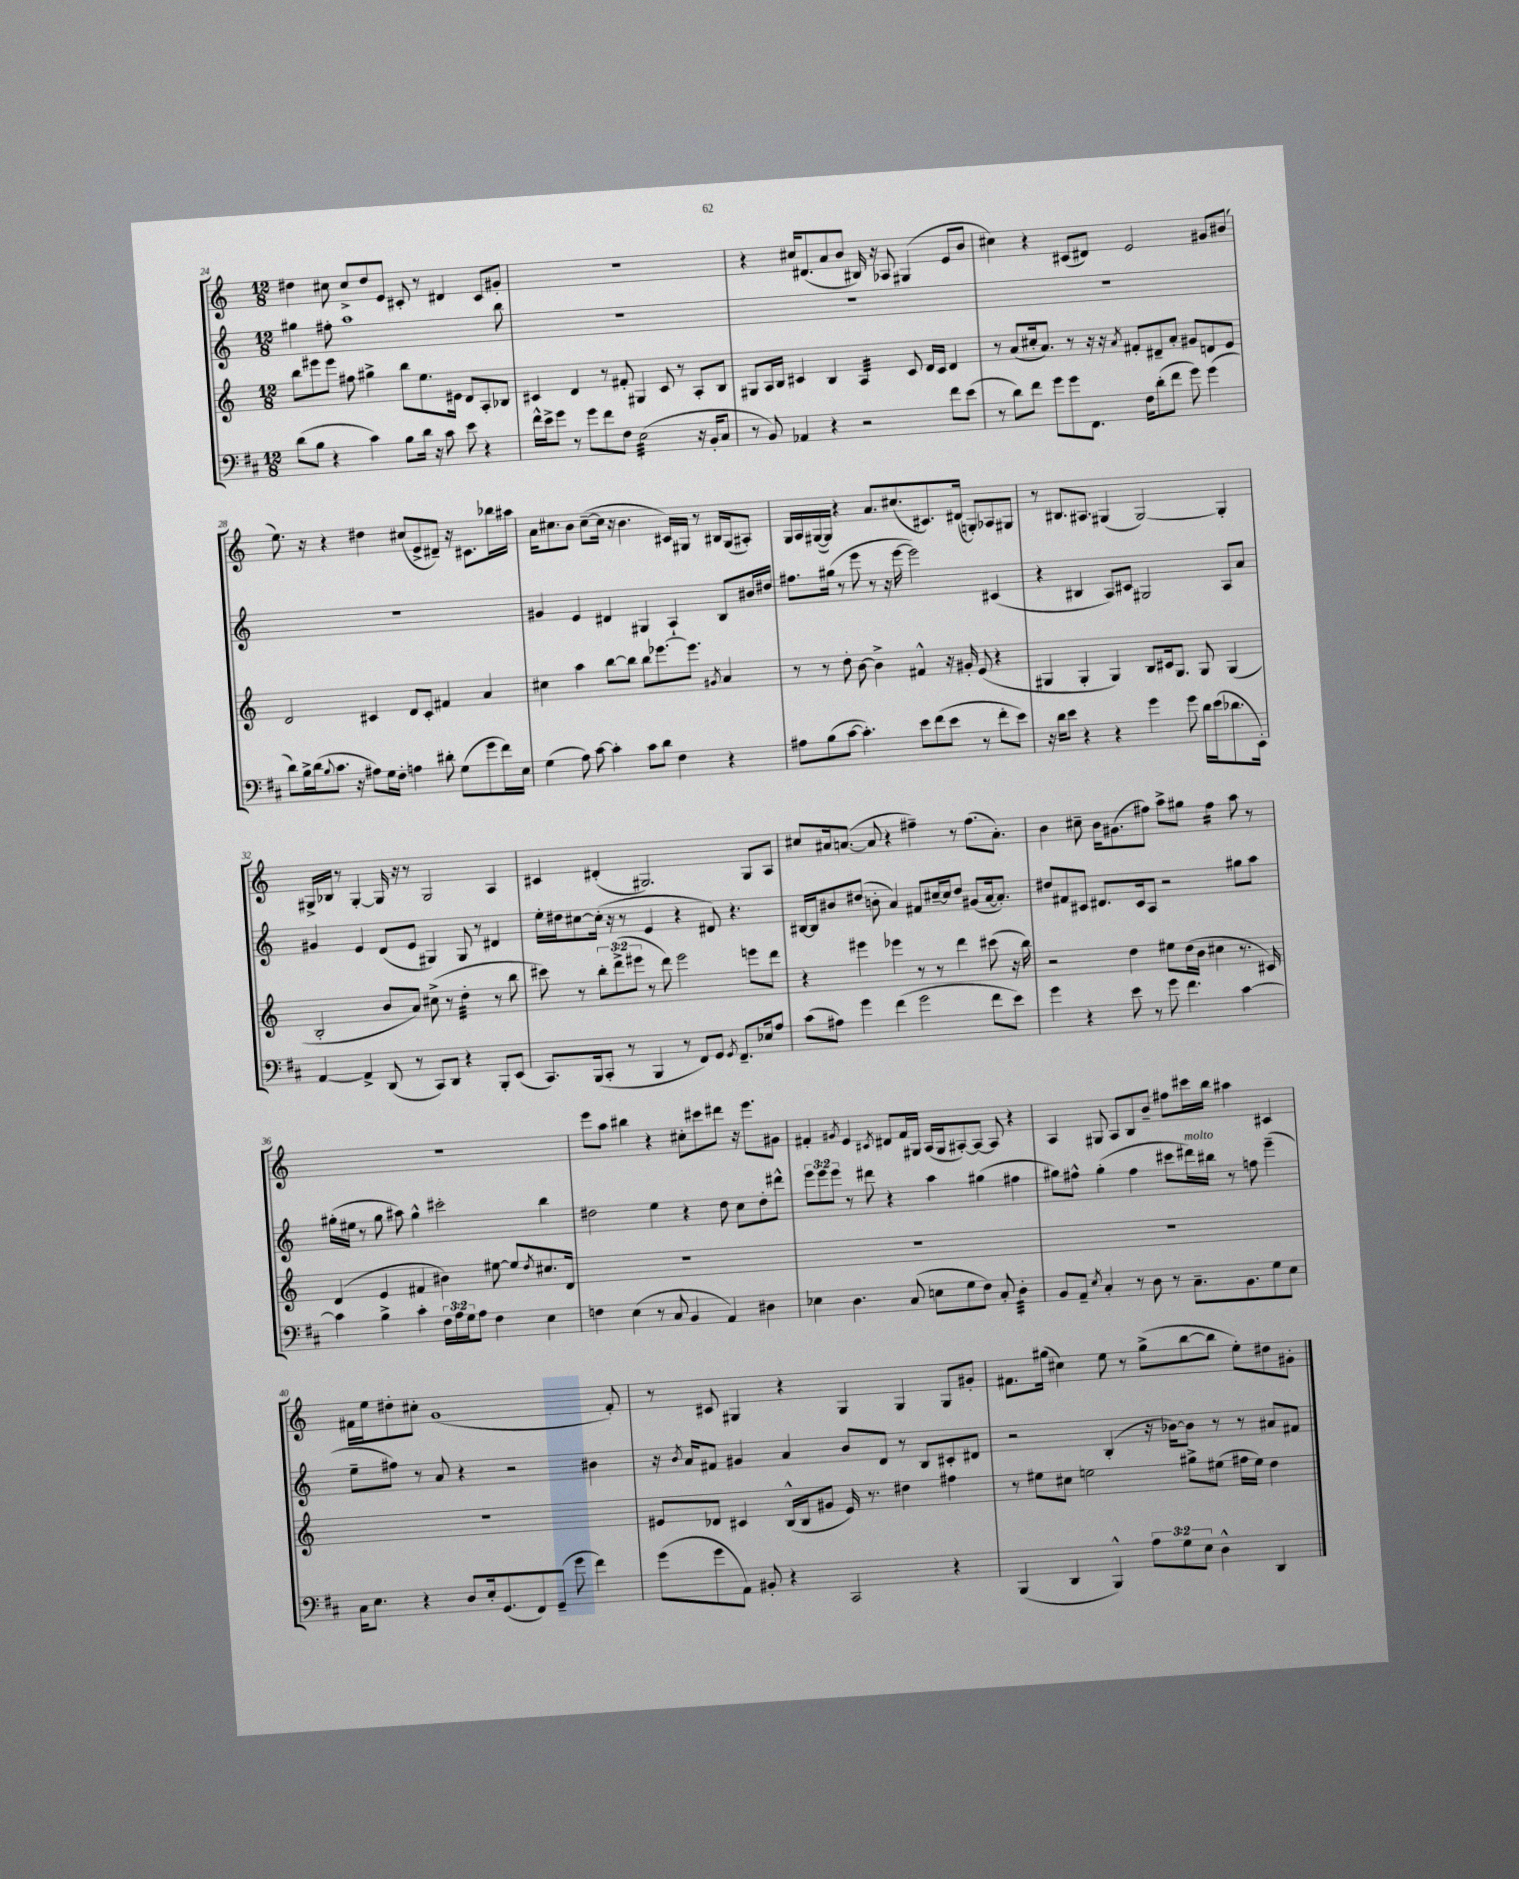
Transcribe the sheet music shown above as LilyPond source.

<<
\new StaffGroup <<
\new Staff = "s0" {
    \clef treble \key c \major \numericTimeSignature \time 12/8
    dis''4 cis''8 cis''8-> dis''8 e'8 cis'8-. r8 dis'4 cis'8 gis'8-. |
    R1. |
    r4 cis''16 dis'8.( a'8 b'8 bis16) r16 aes8 gis4( e'8 b'8 |
    cis''4) r4 cis'8( dis'8) e'2 gis'8 bis'8( |
    e''8.) r16 r4 dis''4 cis''8( e'8-> dis'8--) r16 cis'8. bes''16 ais''16 |
    a'16 cis''8. b'8 cis''8~--( cis''16 r16 b'4. cis'16) gis16 r8 bis16 gis16( ais8-.) |
    g16 a16 gis16~( gis16) r4 a'8. cis''8.( cis'8.) dis'16( g8-.) aes8 gis8 |
    r8 bis8. ais8. gis4( gis2~) gis4-. |
    gis16-> bes16 r8 gis4~-. gis16 r16 r8 gis2 a4 |
    cis'4 dis'4-.( gis2.) gis8 a8 |
    cis''8 ais'16 a'8.~( a'8 r4 fis''4--) r8 fis''8.( a'8.-.) |
    b'4 cis''8-- b'16 gis'8.( fis''8) a''8-> gis''8 fis''4:16 a''8 r8 |
    R1. |
    e'''8 a''8 bis''4 r4 cis''8-. cis'''8 dis'''8 r16 e'''8. gis'8 |
    fis'4-. \acciaccatura { gis'8 } e'4 \acciaccatura { cis'8 } dis'8 fis'16 gis16 a16( gis16 ais8~-.) ais8~ ais8 r4 |
    a4 gis8 a8 b8 b'8-- fis''8 cis'''16 b''16 ais''4 cis'4 |
    fis'16 e''16 dis''8-. cis''8-. g'1( fis'8-.) |
    r8 cis'8 gis4 r4 gis4 gis4 gis8 gis'8-. |
    fis'8. gis''16( cis''4) e''8 r8 gis''8->( b''8~ b''8 e''8-.) dis''8 gis'8-. \bar "|." |
}
\new Staff = "s1" {
    \clef treble \key c \major \numericTimeSignature \time 12/8 \override Staff.TupletNumber.text = #tuplet-number::calc-fraction-text
    gis''4 fis''8-. a''1 b''8 |
    R1. |
    R1. |
    R1. |
    R1. |
    gis'4 e'4 dis'4 gis4 a4-! b8 bis'16 dis''16 |
    fis''8. gis''16( r8 e'''8 r8 r16 e'''16~ e'''2) cis'4( |
    r4 bis4 a8) cis'8 gis2 a8 a'8 |
    gis'4 e'4 d'8( e'8 gis4) gis8 r8 dis'4 |
    e''16-. dis''16 cis''8~ cis''16-.( r16 r8 e'4 r4 dis'8) r4. |
    bis16~ bis16 bis'8 dis''8( b'8-. a'4) fis'8 cis''16~-- cis''16 dis''8 gis'8( a'16~ a'8.-.) |
    dis''8 fis'8 cis'8 dis'8. cis'16 a8 r2 gis''8 a''8 |
    gis''16-.( eis''16 r8 gis''8 ais''8) gis''4-^ cis'''2-. b''4 |
    dis''2 e''4 r4 dis''8 c''8 dis''8-. dis'''8-^ |
    \tuplet 3/2 { e'''8 e'''8 e'''8 } r8 dis'''8 r4 a''4 gis''4( fis''4 |
    gis''8) fis''8-^ gis''4-.( fis''4 cis'''8 dis'''16^\markup { \italic "molto" }) bis''16 r8 f''8 e'''4--( |
    e''8-- fis''8) r8 a'8 r4 r2 bis'4 |
    r16 \acciaccatura { b'8 } a'16 fis'8 gis'4 a'4 b'8 d'8 r8 b8 cis'8-. dis'8 |
    r2 b4-.( r16 bes'16~) bes'8 r8 r8 ais'8 fis'8 \bar "|." |
}
\new Staff = "s2" {
    \clef treble \key c \major \numericTimeSignature \time 12/8 \override Staff.TupletNumber.text = #tuplet-number::calc-fraction-text
    b''8 eis'''8 eis'''8 fis''8 gis''4-> b''8 e''8. eis'16 d'8 a8-. bes8 |
    cis'4 d'4 r8 fis'8-. gis4 cis'8 r8 a8-. b8 |
    gis8 a16 b16 cis'4 b4 a4:32 cis'8 d'16 cis'16 d'4 |
    r8 a'8( cis''16-. a'8.) r8 r16 r16 \acciaccatura { a'8 } fis'8-. dis'8-- a'8-. gis'8 d'8 e'8 |
    d'2 cis'4 d'8 cis'8-. fis'4 a'4 |
    cis''4 a''4 b''8~ b''8 b''8 ees'''8.~ ees'''8. \acciaccatura { gis'8 } a'4 |
    r8 r8 d''8-. b'8~ b'4-> fis'4-^ r16 gis'16-. e'8( r4 |
    gis4 gis4-. gis4) b8 cis'16 gis8. gis8 gis4( |
    b2-. b'8 a'8) cis''8->( r8 d''4:32-. r8 b''8 |
    cis'''8) r8 \tuplet 3/2 { b''8-. d'''8->( eis'''8 } r8 d'''8) eis'''2 e'''8 d'''8 |
    r4 eis'''4 ees'''4 r8 r8 d'''4 cis'''8( r16 b''16) |
    r2 d''4 eis''8 d''16( b'16 cis''4 r8. cis'16) |
    d'4( e'4 fis'4 bis'4) eis''8~ eis''8 \acciaccatura { d''8 } cis''8. d'16 |
    R1. |
    R1. |
    R1. |
    R1. |
    eis'8 des'8 cis'4 b16-^( b16 gis'8 eis'16) r8. dis''4 fis''4 |
    r8 eis''8 cis''8 e''2 gis''8-> eis''8( fis''16 eis''16) d''4 \bar "|." |
}
\new Staff = "s3" {
    \clef bass \key d \major \numericTimeSignature \time 12/8 \override Staff.TupletNumber.text = #tuplet-number::calc-fraction-text
    d'8( b8 r4 cis'4) b8 d'16 r16 cis'8 e'8 r4 |
    fis'16-^ e'16-> g'8 r8 g'8 fis'8 fis8 e2:32( r16 b,16-. cis8 |
    r8 b,8) aes,4 r4 r2 fis'8 e'8( |
    r8 d'8) fis'8 g'8 g'8 fis,8. fis16 d'8-.( fis'8 g'8) g'4( |
    d'8) b16-> d'16( \appoggiatura { b8 } cis'8. r16 ais8) g16 fis16-. a4 dis'8-. g8( g'8 fis'16) e16 |
    g4( a8) cis'8~ cis'4-. cis'8 d'8 fis4 r4 |
    ais8 b8( cis'8~ cis'4.-.) e'8 fis'8( e'8 r8 fis'8-. e'8) |
    r16 d'16 e'8 r4 r4 g'4 g'8 d'16 e'16( des'8. e,16-.) |
    a,4~ a,4-> d,8( r8 cis,8) d,8 r4 b,,8-. e,8( |
    cis,8.) b,,16( cis,8-. r8 b,,4 r8 fis,8) g,8 \acciaccatura { g,8 } fis,8.-- ees16 a8 |
    cis'8( ais8) g'4 fis'4( g'2 fis'8 e'8) |
    g'4 r4 e'8 r8 g'8 fis'4. cis'4~ |
    cis'4 b4-> cis'4-. \tuplet 3/2 { fis16 a16 g16 } a8 fis4 e4 |
    f4 e4( r8 cis8 b,4 a,4) dis4 |
    ees4 d4. cis8( e8 g8 fis8) cis8-. d4:32-. |
    b,8 a,8-- \acciaccatura { e8 } cis4-. r8 d8 r8 cis8.-- b,8. g8 e8 |
    cis16 e8. r4 d8 e16-. g,8.( fis,8) g,8--( g'8 fis'4) |
    g'8( g'8 a,8) bis,8-. r4 cis,2 r4 |
    b,,4( d,4 b,,4-^) \tuplet 3/2 { a8 g8 e8 } d4-^ d,4 \bar "|." |
}
>>
>>
\layout { \context { \Score currentBarNumber = #24 } }
